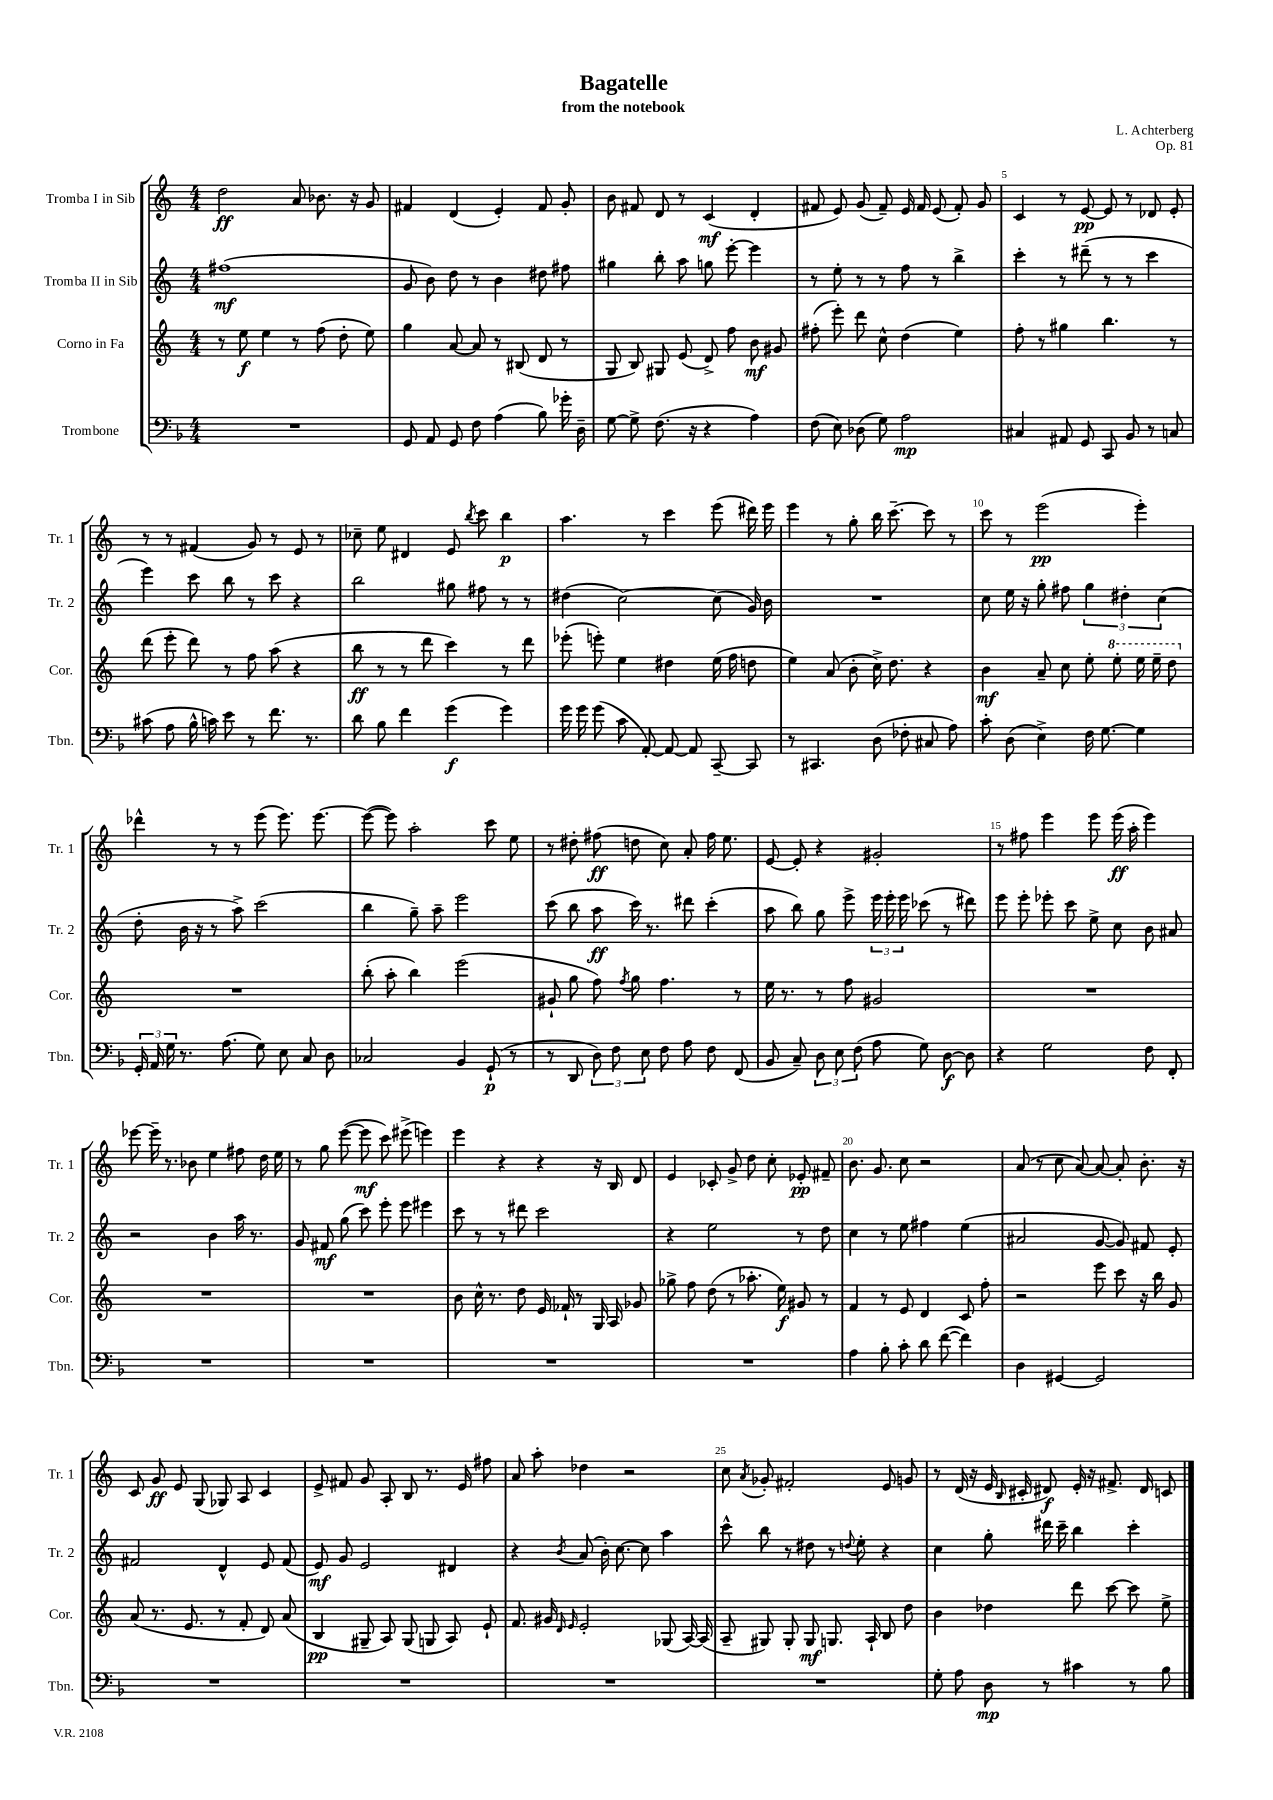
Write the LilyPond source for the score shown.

\header { title = "Bagatelle" composer = "L. Achterberg" subtitle = "from the notebook" opus = "Op. 81" }
<<
\new StaffGroup <<
\new Staff = "s0" \with { instrumentName = "Tromba I in Sib" shortInstrumentName = "Tr. 1" } {
    \clef treble \key c \major \numericTimeSignature \time 4/4
    \autoBeamOff d''2\ff a'8 bes'8. r16 g'8 |
    fis'4 d'4( e'4-.) fis'8 g'8-. |
    b'8 fis'8 d'8 r8 c'4\mf( d'4-. |
    fis'8 e'8) g'8( fis'8--) e'16 fis'16 e'8( fis'8-.) g'8 |
    c'4 r8 e'8~\pp e'8 r8 des'8 e'8-. |
    r8 r8 fis'4( g'8) r8 e'8 r8 |
    ces''8-- e''8 dis'4 e'8 \acciaccatura { b''8 } c'''8 b''4\p |
    a''4. r8 c'''4 e'''8( dis'''16) e'''16 |
    e'''4 r8 g''8-. b''16 c'''8.~-- c'''8 r8 |
    c'''8 r8 e'''2\pp( e'''4-.) |
    des'''4-^ r8 r8 e'''8( e'''8.) e'''8.~ |
    e'''8~( e'''8) a''2-. c'''8 e''8 |
    r8 dis''8-. fis''8\ff( d''8 c''8) a'8-. fis''16 e''8. |
    e'8~ e'8-. r4 gis'2-. |
    r8 fis''8 e'''4 e'''8 e'''16\ff( a''16-. e'''4) |
    ees'''8~ ees'''16-- r8. bes'8 e''4 fis''8 d''16 e''16 |
    r8 g''8 e'''8~( e'''8\mf c'''8) eis'''8->( e'''4) |
    e'''4 r4 r4 r16 b16 d'8 |
    e'4 ces'8-. g'8-> d''8 c''8-. ees'8-.\pp fis'8-- |
    b'8. g'8. c''8 r2 |
    a'8( r8 c''8 a'8~) a'8~ a'8-. b'8.-. r16 |
    c'8 g'8\ff e'8 g8( ges8) a8 c'4 |
    e'8-> fis'8 g'8 a8-. b8 r8. e'16 fis''8 |
    a'8 a''8-. des''4 r2 |
    c''8 \acciaccatura { a'8 } ges'8-. fis'2-. e'8 g'8 |
    r8 d'16( r16 e'16 \grace { b16 } cis'16-. dis'8\f) e'16-. r16 fis'8.-> dis'16 c'8 \bar "|." |
}
\new Staff = "s1" \with { instrumentName = "Tromba II in Sib" shortInstrumentName = "Tr. 2" } {
    \clef treble \key c \major \numericTimeSignature \time 4/4
    \autoBeamOff fis''1\mf( |
    g'8 b'8) d''8 r8 b'4 dis''8 fis''8 |
    gis''4 b''8-. a''8 g''8 e'''8~-. e'''4 |
    r8 e''8-. r8 r8 f''8 r8 b''4-> |
    c'''4-. r8 dis'''8--( r8 r8 c'''4 |
    e'''4) c'''8 b''8 r8 c'''8 r4 |
    b''2 gis''8 fis''8 r8 r8 |
    dis''4( c''2~) c''8( g'16) b'16 |
    R1 |
    c''8 e''16 r16 g''8-. fis''8 \tuplet 3/2 { g''4 dis''4-. c''4( } |
    d''8-. b'16 r16 r8 a''8->) c'''2( |
    b''4 g''8--) a''8-- e'''2 |
    c'''8( b''8 a''8\ff c'''16) r8. dis'''8 c'''4-.( |
    a''8 b''8) g''8 e'''8-> \tuplet 3/2 { e'''16 e'''16-. e'''16 } ces'''8( r8 dis'''8) |
    e'''8 e'''8-. ees'''8-. c'''8 e''8-> c''8 b'8 ais'8 |
    r2 b'4 a''16 r8. |
    g'8 fis'8\mf g''8( c'''8) e'''8-. e'''8 eis'''4 |
    c'''8 r8 r8 dis'''8 c'''2 |
    r4 e''2 r8 d''8 |
    c''4 r8 e''8 fis''4 e''4( |
    ais'2 g'8~ g'8) fis'8 e'8-. |
    fis'2 d'4-^ e'8 fis'8( |
    e'8\mf) g'8 e'2 dis'4 |
    r4 \acciaccatura { b'8 } a'8( b'16-.) c''8.~ c''8 a''4 |
    c'''8-^ b''8 r8 dis''8 r8 \appoggiatura { d''8 } e''8-. r4 |
    c''4 g''8-. dis'''16 c'''16-- b''4 c'''4-. \bar "|." |
}
\new Staff = "s2" \with { instrumentName = "Corno in Fa" shortInstrumentName = "Cor." } {
    \clef treble \key c \major \numericTimeSignature \time 4/4
    \autoBeamOff r8 e''8\f e''4 r8 f''8( d''8-. e''8) |
    g''4 a'8~ a'8 r8 bis8( d'8 r8 |
    g8 b8) gis8 e'8( d'8->) f''8 b'8\mf gis'8 |
    fis''8-.( e'''8-.) d'''8 c''8-^ d''4( e''4) |
    f''8-. r8 gis''4 b''4. r8 |
    d'''8( e'''8-. d'''8) r8 f''8 a''8( r4 |
    b''8\ff r8 r8 d'''8 c'''4) r8 d'''8 |
    ees'''8-.( e'''8-.) e''4 dis''4 e''16( f''16 d''8 |
    e''4) a'8( b'8-. c''16->) d''8. r4 |
    b'4\mf a'8-- c''8 e''8-. \ottava #1 e'''8-. e'''16 e'''16-- d'''8 \ottava #0 |
    R1 |
    b''8-.( a''8-. b''4) e'''2( |
    gis'8-! g''8 f''8) \acciaccatura { f''8 } g''8 f''4. r8 |
    e''16 r8. r8 f''8 gis'2 |
    R1 |
    R1 |
    R1 |
    b'8 c''16-^ r8. d''8 e'16 fes'16-! r8 g16 a16 ges'8 |
    ges''8-> f''8 d''8( r8 aes''8.-. e''16\f) gis'8 r8 |
    f'4 r8 e'8 d'4 c'8 f''8-. |
    r2 e'''8 c'''8 r16 b''16 g'8 |
    a'8( r8. e'8. r8 f'8-. d'8) a'8( |
    b4\pp gis8-- a8) gis8( g8 a8) e'8-! |
    f'8. gis'16 \grace { d'16 e'16 } e'2-. ges8( a16~) a16( |
    a8-- gis8) gis8-. gis8\mf g8. a16-! b8 d''8 |
    b'4 des''4 d'''8 c'''8~ c'''8 e''8-> \bar "|." |
}
\new Staff = "s3" \with { instrumentName = "Trombone" shortInstrumentName = "Tbn." } {
    \clef bass \key f \major \numericTimeSignature \time 4/4
    \autoBeamOff R1 |
    g,8 a,8 g,8 f8 a4( bes8) ges'16-. d16-- |
    g8~ g8-> f8.( r16 r4 a4) |
    f8( e8) des8( g8) a2\mp |
    cis4 ais,8 g,8 c,8 bes,8 r8 c8 |
    cis'8( a8 bes16-^ c'16) e'8 r8 f'8. r8. |
    d'8 bes8 f'4 g'4\f( g'4) |
    g'16 g'16 g'8( c'8 a,8~-.) a,8~ a,8 c,8~-- c,8 |
    r8 cis,4. d8( fes8-. cis8 a8) |
    c'8-. d8( e4->) f16 g8.~ g4 |
    \tuplet 3/2 { g,16-. a,16 g16 } r8. a8.( g8) e8 c8 d8 |
    ces2 bes,4 g,8-!\p( r8 |
    r8 d,8 \tuplet 3/2 { d8) f8 e8 } f8 a8 f8 f,8( |
    bes,8 c8--) \tuplet 3/2 { d8 e8 f8( } a8 g8) d8~\f d8 |
    r4 g2 f8 f,8-. |
    R1 |
    R1 |
    R1 |
    R1 |
    a4 bes8-. c'8-. d'8 f'8~( f'4) |
    d4 gis,4~ gis,2 |
    R1 |
    R1 |
    R1 |
    R1 |
    g8-. a8 d8\mp r8 cis'4 r8 bes8 \bar "|." |
}
>>
>>
\layout { \context { \Score \override BarNumber.break-visibility = ##(#f #t #t) barNumberVisibility = #(every-nth-bar-number-visible 5) } }
